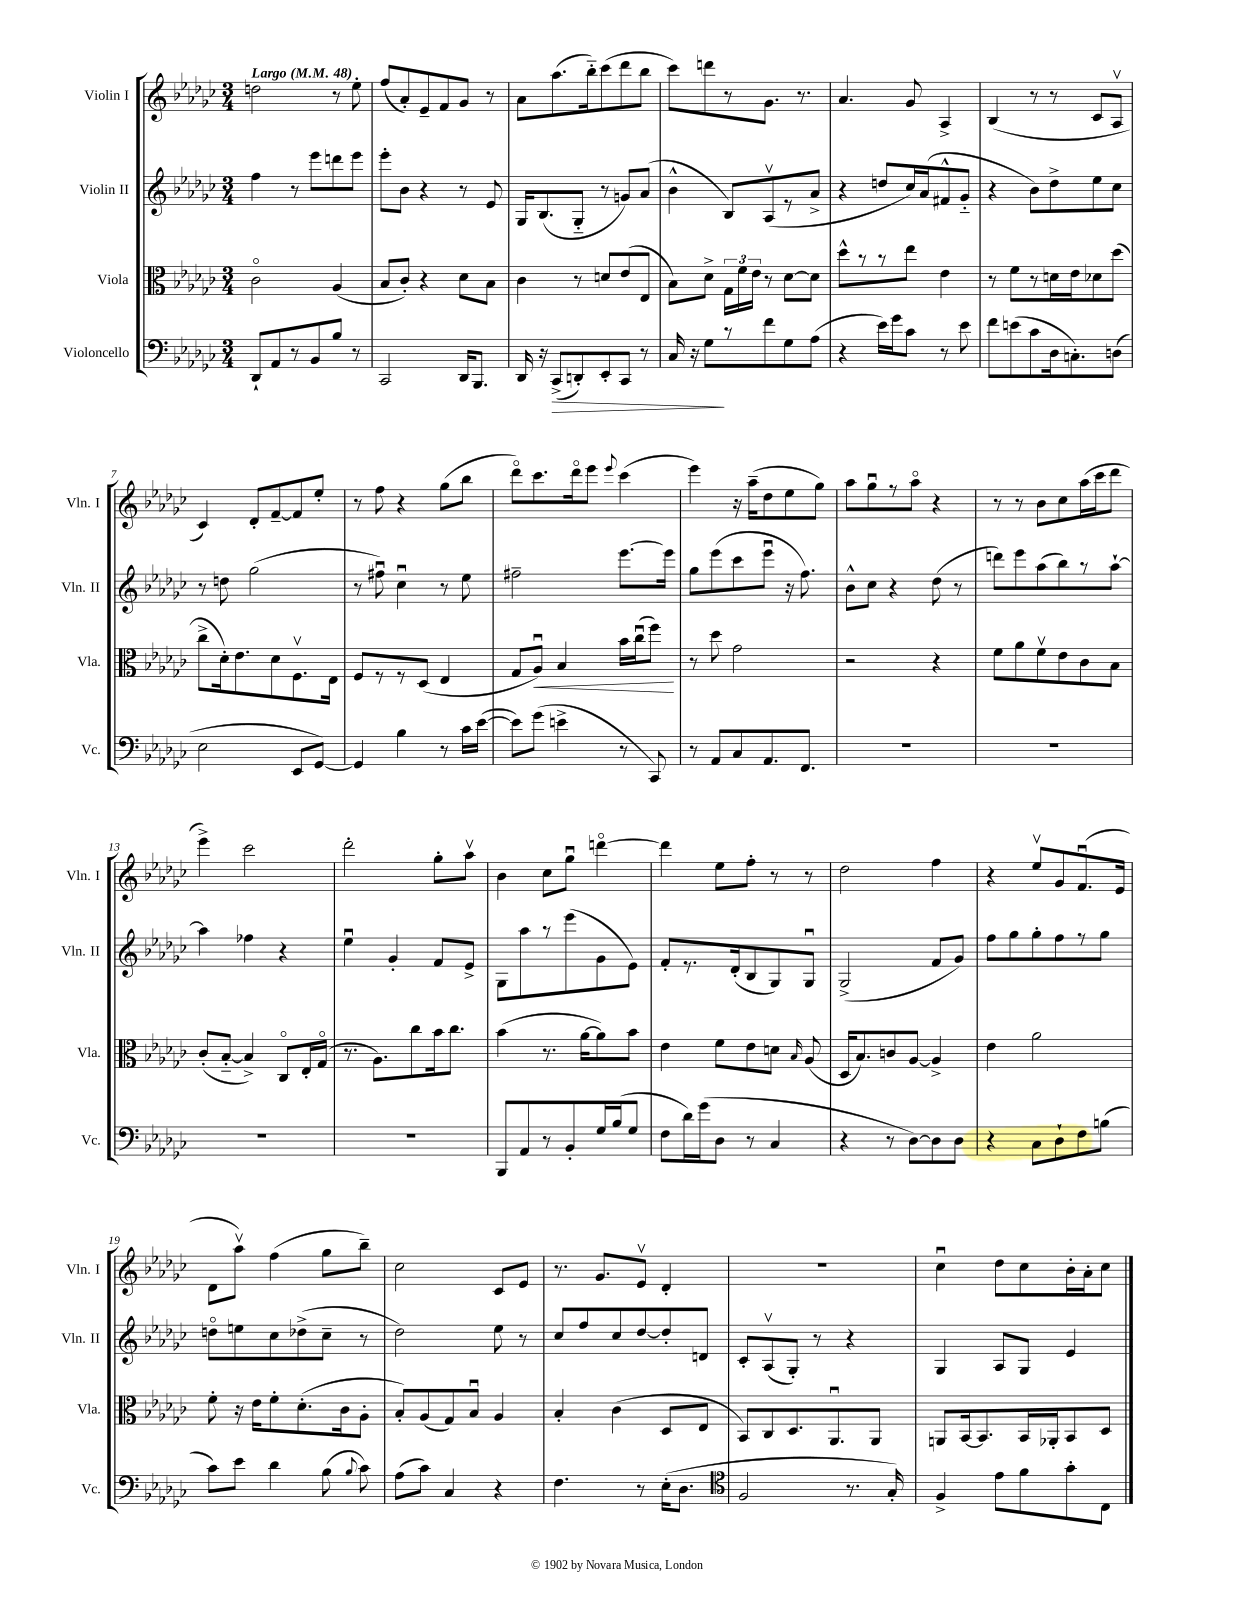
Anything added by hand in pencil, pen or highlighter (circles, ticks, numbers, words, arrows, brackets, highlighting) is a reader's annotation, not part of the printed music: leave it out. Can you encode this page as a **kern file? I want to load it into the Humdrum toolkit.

**kern	**kern	**kern	**kern
*staff4	*staff3	*staff2	*staff1
*clefF4	*clefC3	*clefG2	*clefG2
*k[b-e-a-d-g-c-]	*k[b-e-a-d-g-c-]	*k[b-e-a-d-g-c-]	*k[b-e-a-d-g-c-]
*M3/4	*M3/4	*M3/4	*M3/4
*MM48	*MM48	*MM48	*MM48
8DD-`/L	2c-o\	4ff\	2dd\
8AA-/	.	.	.
8r	.	8r	.
8BB-/	.	8eee-\L	.
8B-/J	(4A-/	8ddd\	8r
8r	.	8eee-\J	8ee-'\
=	=	=	=
2CC-/	8B-/L	8eee-'\L	(8ff/L
.	8c-'/J)	8b-\J	8a-'/)
.	4r	4r	8e-~/
.	.	.	8f/
16DD-/LK	8d-\L	8r	8g-/J
8.BBB-/J	.	.	.
.	8B-\J	8e-/	8r
=	=	=	=
16DD-/	4c-\	16G-/LK	8a-\L
16r	.	(8.B-/	.
(8CC-^/L	.	.	(8.aa-\
8DD'/)	8r	8G-'~/J	.
.	.	.	16bb-'~\k)
8EE-'/	8d/L	8r	(8ccc-\
8CC-/J	(8e-/	8g/L)	8ddd-\
8r	8E-/J	(8a-/J	8bb-\J
=	=	=	=
16C-/	8B-\L)	4b-^^\	8ccc-\L)
16r	.	.	.
8G-\L	8d-^\J	.	8ddd\
8r	24G-\LL	8B-/L)	8r
.	24f\	.	.
.	24e-\JJ	.	.
8f\	8r	(8A-v/	8.g-\J
8G-\	[8d-\L	8r	.
.	.	.	8.r
(8A-\J	8d-\]J	8a-^/J	.
=	=	=	=
4r	8dd-^^\L	4r	4.a-/
.	8r	.	.
16e-\LL)	8r	8dd/L	.
16g-\J	.	.	.
8c-\J	8ee-\J	16cc-/L)	8g-/
.	.	(16a-/J	.
8r	4e-\	8f#^^/	4A-^/
8e-\	.	8g-'~/J	.
=	=	=	=
8f\L	8r	4r	(4B-/
(8e\	8f\L	.	.
8c-\	8r	8b-\L)	8r
16D-\k	16d\L	8dd-^\	8r
8.C'\)	16e-\J	.	.
.	8d-\	8ee-\	8c-/L
(8D\J	(8dd-\J	8cc-\J	8A-v/J
=	=	=	=
2E-\	8cc-^\L	8r	4c-/)
.	16d-'\k)	8dd\	.
.	8.e-\	.	.
.	.	(2gg-\	8d-'/L
.	8d-\	.	[8f~/
8EE-/L	8.Fv\	.	8f/]
[8GG-/J)	.	.	8ee-'/J
.	16E-\Jk	.	.
=	=	=	=
4GG-/]	8F/L	8r	8r
.	8r	8ff#u\)	8ff\
4B-\	8r	4cc-u\	4r
.	(8D-/J	.	.
8r	4E-/	8r	(8gg-\L
16c-\LL	.	8ee-\	8bb-\J
([16e-\JJ	.	.	.
=	=	=	=
8e-\]L)	8G-/L	2ff#~\	8ddd-o\L)
(8g-\J	8A-u/J)	.	8.ccc-\
4e^\	4B-/	.	.
.	.	.	16ddd-o\k
.	.	.	8eee-\J
.	.	.	8qqeee-/
8r	16b-\LL	[8.eee-\L	(4ccc-\
.	(16cc-u\J	.	.
8CC-/)	8ff\J)	.	.
.	.	16eee-\]Jk	.
=	=	=	=
8r	8r	8gg-\L	4eee-\)
8AA-/L	8dd-\	(8eee-\	.
8C-/	2g-\	8ccc-\	16r
.	.	.	(16aa-~\LK
8.AA-/	.	8eee-u\J	8dd-\
.	.	16r	8ee-\
8.FF/J	.	8.ff\)	.
.	.	.	8gg-\J)
=	=	=	=
2.r	2r	8b-^^\L	8aa-\L
.	.	8cc-\J	8gg-u\
.	.	4r	8r
.	.	.	8aa-o\J
.	4r	(8dd-\	4r
.	.	8r	.
=	=	=	=
2.r	8f\L	8ddd\L)	8r
.	8a-\	8eee-\	8r
.	8fv\	(8aa-\	8b-\L
.	8e-\	8bb-\)	8cc-\
.	8c-\	8r	(16aa-\L
.	.	.	16ccc-\J
.	8B-\J	[8aa-`\J	8ddd-\J
=	=	=	=
2.r	(8c-'/L	4aa-\]	4eee-^\)
.	[8B-'~/J	.	.
.	4B-^/])	4ff-\	2ccc-\
.	8C-o/L	4r	.
.	16E-'/L	.	.
.	(16G-o/JJ	.	.
=	=	=	=
2.r	8.r	4ee-u\	2ddd-'\
.	8.A-\L)	.	.
.	.	4g-'/	.
.	8cc-\	.	.
.	16b-\k	8f/L	8gg-'\L
.	8.cc-\J	.	.
.	.	8e-^/J	8aa-v\J
=	=	=	=
8BBB-/L	(4b-\	8G-\L	4b-\
8AA-/	.	8aa-\	.
8r	8.r	8r	8cc-\L
8BB-'/	.	(8eee-\	8gg-u\J
.	[16a-\LK	.	.
16G-/L	8a-\])	8g-\	[4dddo\
(16B-/J	.	.	.
8G-/J	8b-\J	8e-\J)	.
=	=	=	=
8F\L	4e-\	8f'/L	4ddd\]
16d-\L)	.	8.r	.
(16g-\J	.	.	.
8D-\J	8f\L	.	8ee-\L
.	.	(16d-'/k	.
8r	8e-\	8B-/	8ff'\J
4C-/	8d\J	8G-/)	8r
.	16qqB-/	.	.
.	(8A-/	8G-u/J	8r
=	=	=	=
4r	16D-/LK	(2G-^/	2dd-\
.	8.B-/)	.	.
8r	8c/	.	.
[8D-\L)	[8A-/J	.	.
8D-\]	4A-^/]	8f/L	4ff\
8D-\J	.	8g-/J)	.
=	=	=	=
4r	4e-\	8ff\L	4r
.	.	8gg-\	.
8C-\L	2a-\	8gg-'\	8ee-v/L
8D-`\	.	8ff\	8g-/
8F\	.	8r	(8.fu/
(8B\J	.	8gg-\J	.
.	.	.	16e-/Jk
=	=	=	=
8c-\L)	8f'\	8ddo\L	8d-\L
8e-\J	16r	8ee\	8aa-v\J)
.	16e-\LK	.	.
4d-\	8f'\	8cc-\	(4ff\
.	(8.d-'\	(8dd-^\	.
(8B-\	.	8cc-~\J	8gg-\L
.	16c-\k	.	.
8qqB-/	.	.	.
8c-\)	8A-'\J	8r	8bb-~\J)
=	=	=	=
(8A-\L	8B-'/L)	2dd-\)	2cc-\
8c-\J)	(8A-/	.	.
4C-/	8G-/)	.	.
.	8B-u/J	.	.
4r	4A-/	8ee-\	8c-/L
.	.	8r	8e-/J
=	=	=	=
4.F\	4B-'/	8cc-/L	8.r
.	.	8ff/	.
.	.	.	8.g-/L
.	(4c-\	8cc-/	.
8r	.	[8dd-/	8e-v/J
(16E-'\LK	8D-/L	8dd-'/]	4d-'/
8.D-\J	.	.	.
.	8E-/J	8d/J	.
=	=	=	=
*clefC4	*	*	*
2F/	8BB-/L)	8c-'/L	2.r
.	8C-/	(8A-v/	.
.	8.D-/	8G-'/J)	.
.	.	8r	.
.	8.AA-u/	.	.
8.r	.	4r	.
.	8AA-/J	.	.
16G-'/)	.	.	.
=	=	=	=
4F^/	8AA/L	4G-/	4cc-u\
.	[16BB-/k	.	.
.	8.BB-/]	.	.
8e-\L	.	8A-/L	8dd-\L
8f\	16BB-/L	8G-/J	8cc-\
.	16AA-'/J	.	.
8g-'\	8BB-/	4e-/	16b-'\L
.	.	.	16a-'\J
8C-\J	8D-/J	.	8cc-\J
==	==	==	==
*-	*-	*-	*-
